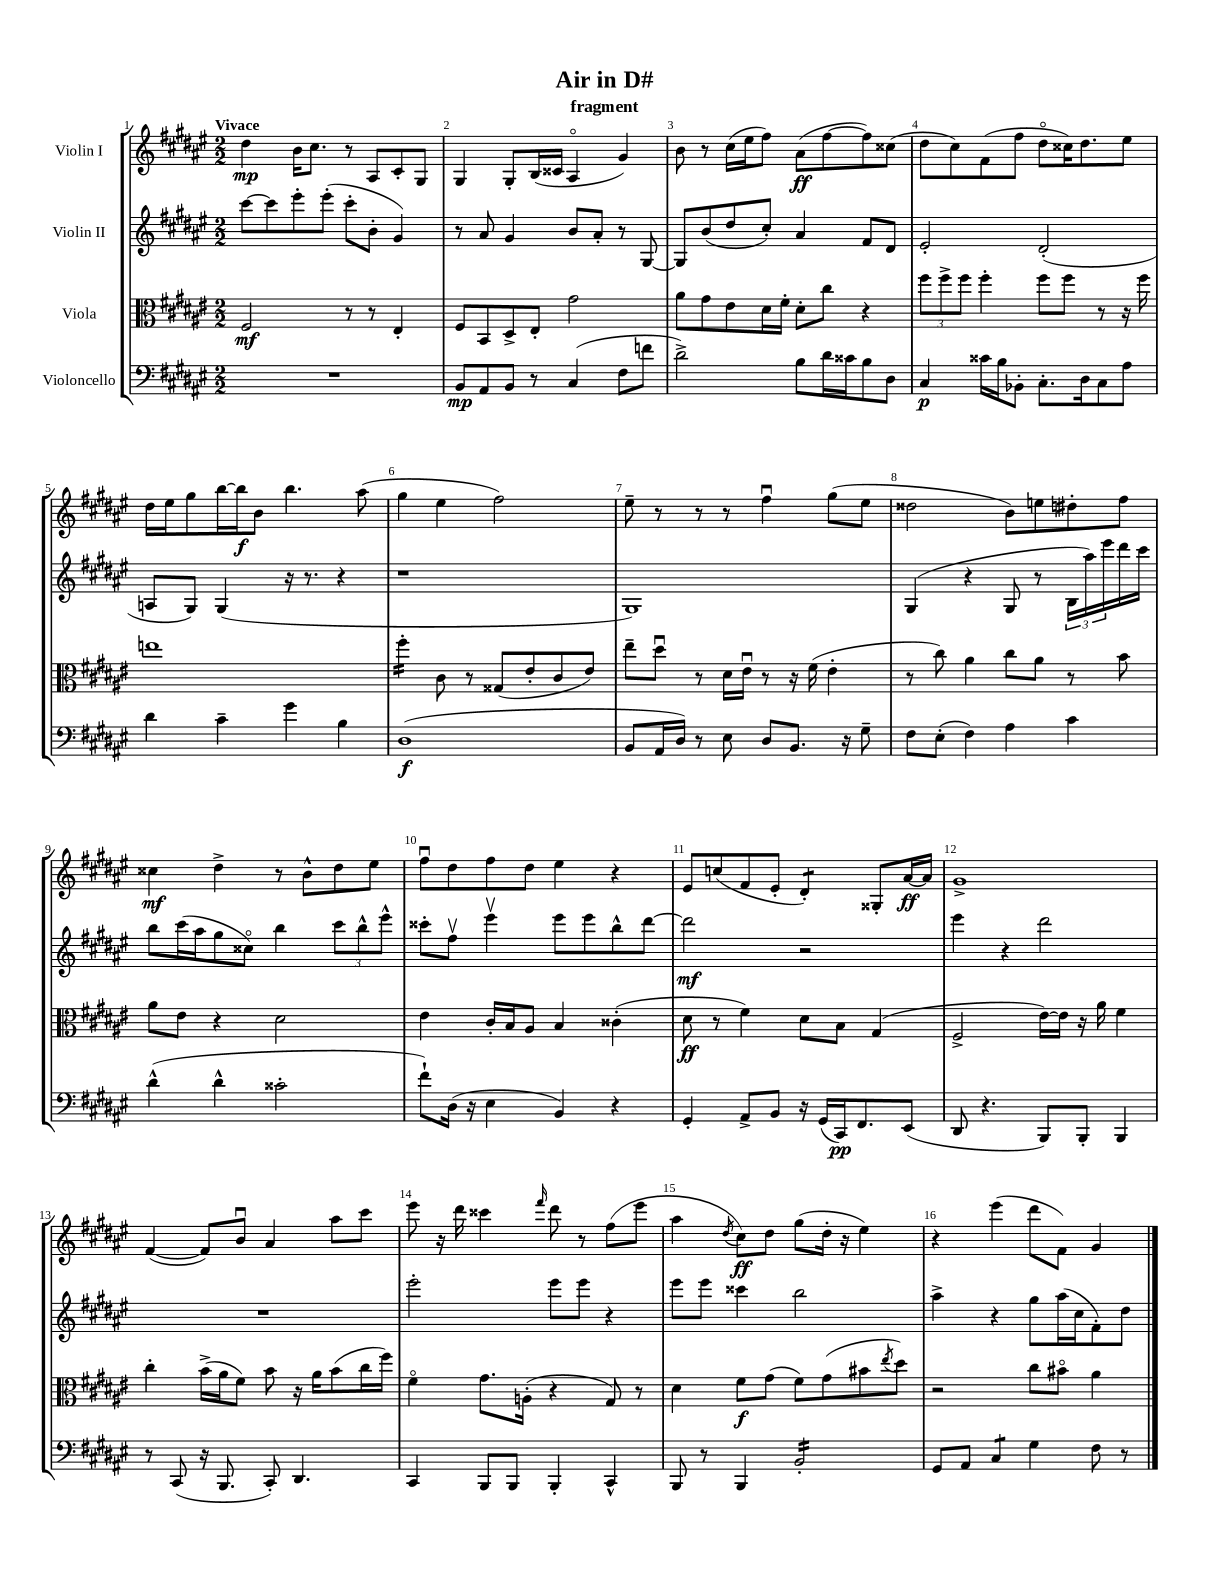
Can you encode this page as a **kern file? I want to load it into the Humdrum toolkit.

**kern	**kern	**kern	**kern
*staff4	*staff3	*staff2	*staff1
*clefF4	*clefC3	*clefG2	*clefG2
*k[f#c#g#d#a#e#]	*k[f#c#g#d#a#e#]	*k[f#c#g#d#a#e#]	*k[f#c#g#d#a#e#]
*M2/2	*M2/2	*M2/2	*M2/2
1r	2F#	[8ccc#	4dd#
.	.	8ccc#]	.
.	.	8eee#'	16b
.	.	.	8.cc#
.	.	(8eee#'	.
.	8r	8ccc#'	8r
.	8r	8b'	8A#
.	4E#'	4g#)	8c#'
.	.	.	8G#
=	=	=	=
8BB	8F#	8r	4G#
8AA#	8BB	8a#	.
8BB	8D#^	4g#	8G#'
8r	8E#'	.	(16B
.	.	.	16c##
(4C#	2g#	8b	4A#o
.	.	8a#'	.
8F#	.	8r	4g#)
8f	.	[8G#	.
=	=	=	=
2d#^)	8a#	8G#]	8b
.	8g#	(8b	8r
.	8e#	8dd#	(16cc#
.	.	.	16ee#
.	16d#	8cc#')	8ff#)
.	16f#'	.	.
8B	8d#'	4a#	(8a#
16d#	8cc#	.	[8ff#
16c##	.	.	.
8B	4r	8f#	8ff#])
8D#	.	8d#	(8cc##
=	=	=	=
4C#	12ff#	2e#'	8dd#
.	12ff#^	.	.
.	.	.	8cc#)
.	12ff#	.	.
16c##	4ff#'	.	(8f#
16B	.	.	.
8BB-'	.	.	8ff#
8.C#'	8ff#	(2d#'	8dd#o
.	8ff#	.	16cc##)
16D#	.	.	8.dd#
8C#	8r	.	.
8A#	16r	.	8ee#
.	16ff#	.	.
=	=	=	=
4d#	1ee	8A	16dd#
.	.	.	16ee#
.	.	8G#)	8gg#
4c#~	.	(4G#	[16bb
.	.	.	16bb]
.	.	.	8b
4g#	.	16r	4.bb
.	.	8.r	.
4B	.	4r	.
.	.	.	(8aa#
=	=	=	=
(1D#	4ff#'	1r	4gg#
.	8c#	.	4ee#
.	8r	.	.
.	(8G##	.	2ff#)
.	8e#'	.	.
.	8c#	.	.
.	8e#)	.	.
=	=	=	=
8BB	8ee#~	1G#)	8ee#~
16AA#	8dd#u	.	8r
16D#)	.	.	.
8r	8r	.	8r
8E#	16d#	.	8r
.	16e#u	.	.
8D#	8r	.	4ff#u
8.BB	16r	.	.
.	(16f#	.	.
.	4e#'	.	(8gg#
16r	.	.	.
8G#~	.	.	8ee#
=	=	=	=
8F#	8r	(4G#	2dd##
(8E#'	8cc#)	.	.
4F#)	4a#	4r	.
4A#	8cc#	8G#	8b)
.	8a#	8r	8ee
4c#	8r	24B	8dd#'
.	.	24aa#)	.
.	.	24eee#	.
.	8b	16ddd#	8ff#
.	.	16ccc#	.
=	=	=	=
(4d#^^	8a#	8bb	4cc##
.	8e#	(16ccc#	.
.	.	16aa#	.
4d#^^	4r	8gg#	4dd#^
.	.	8cc##o)	.
2c##'	2d#	4bb	8r
.	.	.	8b^^
.	.	12ccc#	8dd#
.	.	12bb^^	.
.	.	.	8ee#
.	.	12eee#^^	.
=	=	=	=
8f#`)	4e#	8ccc##'	8ff#u
(16D#	.	8ff#v	8dd#
16r	.	.	.
4E#	16c#'	4eee#v	8ff#
.	16B	.	.
.	8A#	.	8dd#
4BB)	4B	8eee#	4ee#
.	.	8eee#	.
4r	(4c##'	8bb^^	4r
.	.	[8ddd#	.
=	=	=	=
4GG#'	8d#	2ddd#]	8e#
.	8r	.	(8cc
8AA#^	4f#)	.	8f#
8BB	.	.	8e#'
16r	8d#	2r	4d#')
(16GG#	.	.	.
16CC#)	8B	.	.
8.FF#	.	.	.
.	(4G#	.	8G##'
(8EE#	.	.	[16a#
.	.	.	16a#]
=	=	=	=
8DD#	2F#^	4eee#	1g#^
4.r	.	.	.
.	.	4r	.
8BBB)	[16e#)	2ddd#	.
.	16e#]	.	.
8BBB'	16r	.	.
.	16a#	.	.
4BBB	4f#	.	.
=	=	=	=
8r	4cc#'	1r	([4f#
(8CC#	.	.	.
16r	(16b^	.	8f#])
8.BBB	16a#	.	.
.	8f#)	.	8bu
8CC#')	8b	.	4a#
4.DD#	16r	.	.
.	16a#	.	.
.	(8b	.	8aa#
.	16cc#	.	8ccc#
.	16ff#)	.	.
=	=	=	=
4CC#	4f#o	2eee#'	8eee#
.	.	.	16r
.	.	.	16ddd#
8BBB	8.g#	.	4ccc##
8BBB	.	.	.
.	(16A'	.	.
.	.	.	16qqfff#
4BBB'	4r	8eee#	8ddd#
.	.	8eee#	8r
4CC#^^	8G#)	4r	(8ff#
.	8r	.	8eee#
=	=	=	=
8BBB	4d#	8eee#	4aa#
8r	.	8eee#	.
.	.	.	8qdd#
4BBB	8f#	4ccc##	8cc#)
.	(8g#	.	8dd#
2BB'	8f#)	2bb	(8gg#
.	(8g#	.	16dd#'
.	.	.	16r
.	8b#	.	4ee#)
.	8qee#	.	.
.	8dd#)	.	.
=	=	=	=
8GG#	2r	4aa#^	4r
8AA#	.	.	.
4C#	.	4r	(4eee#
4G#	8cc#	8gg#	8ddd#
.	8b#o	(16aa#	8f#)
.	.	16cc#	.
8F#	4a#	8f#')	4g#
8r	.	8dd#	.
==	==	==	==
*-	*-	*-	*-
